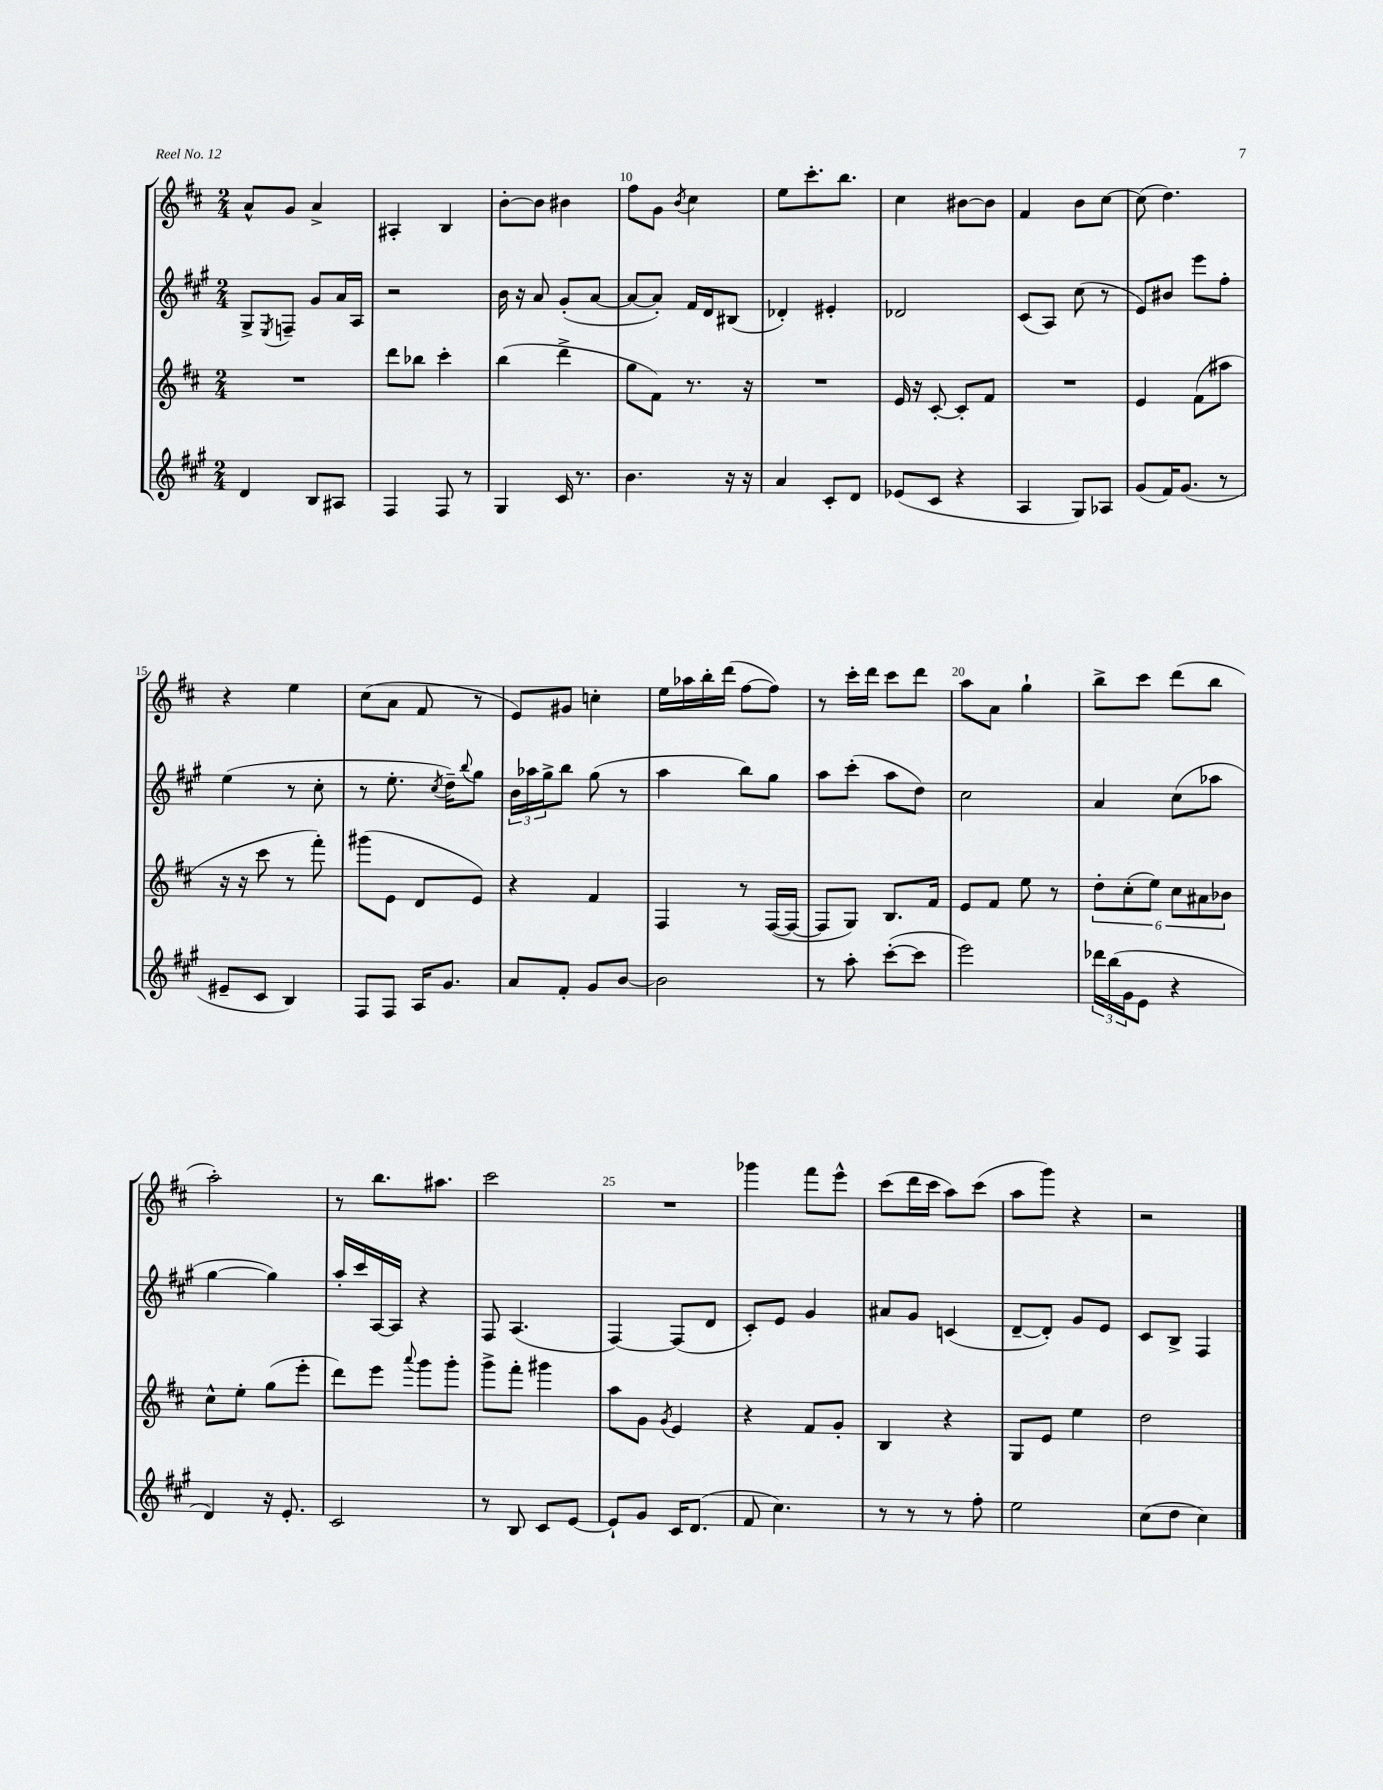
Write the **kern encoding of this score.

**kern	**kern	**kern	**kern
*staff4	*staff3	*staff2	*staff1
*clefG2	*clefG2	*clefG2	*clefG2
*k[f#c#g#]	*k[f#c#]	*k[f#c#g#]	*k[f#c#]
*M2/4	*M2/4	*M2/4	*M2/4
4d	2r	8G#^	8a^^
.	.	8qE	.
.	.	8F~	8g
8B	.	8g#	4a^
8A#	.	16a	.
.	.	16A	.
=	=	=	=
4F#	8ddd	2r	4A#'
.	8bb-	.	.
8F#	4ccc#'	.	4B
8r	.	.	.
=	=	=	=
4G#	(4bb	16b	[8b'
.	.	16r	.
.	.	8a	8b]
16c#	4ddd^	(8g#'	4b#
8.r	.	.	.
.	.	[8a	.
=	=	=	=
4.b	8gg	8a_	8ff#
.	8f#)	8a'])	8g
.	.	.	8qb
.	8.r	16f#	4cc#
.	.	16d	.
16r	.	(8B#	.
16r	16r	.	.
=	=	=	=
4a	2r	4d-')	8ee
.	.	.	8.ccc#'
8c#'	.	4e#'	.
.	.	.	8.bb
8d	.	.	.
=	=	=	=
(8e-	16e	2d-	4cc#
.	16r	.	.
8c#	[8c#'	.	.
4r	8c#']	.	[8b#
.	8f#	.	8b#]
=	=	=	=
4A	2r	(8c#	4f#
.	.	8A)	.
8G#)	.	(8cc#	8b
8A-	.	8r	[8cc#
=	=	=	=
(8g#	4e	8e)	(8cc#]
16f#)	.	8b#	4.dd)
(8.g#	.	.	.
.	(8f#	8eee	.
8r	8aa#	8ff#'	.
=	=	=	=
8e#~	16r	(4ee	4r
.	16r	.	.
8c#	8ccc#	.	.
4B)	8r	8r	4ee
.	8fff#')	8cc#'	.
=	=	=	=
8F#	(8ggg#	8r	(8cc#
8F#	8e	8.ee'	8a
16A	8d	.	8f#
.	.	8qcc#	.
8.g#	.	16dd~)	.
.	.	8qqbb	.
.	8e)	8gg#	8r
=	=	=	=
8a	4r	24b	8e)
.	.	24aa-	.
.	.	24gg#^	.
8f#'	.	8bb	8g#
8g#	4f#	(8gg#	4cc'
[8b	.	8r	.
=	=	=	=
2b]	4F#	4aa	16ee
.	.	.	16aa-
.	.	.	16bb'
.	.	.	(16ddd
.	8r	8bb)	[8ff#
.	([16F#	8gg#	8ff#])
.	16F#_	.	.
=	=	=	=
8r	8F#]	8aa	8r
8aa'	8G)	(8ccc#'	16ccc#'
.	.	.	16ddd
([8ccc#'	8.B	8aa	8ccc#
8ccc#]	.	8dd)	8ddd
.	16f#	.	.
=	=	=	=
2eee)	8e	2cc#	8aa
.	8f#	.	8a
.	8ee	.	4gg`
.	8r	.	.
=	=	=	=
24ddd-	12dd'	4a	8bb^
(24bb	.	.	.
24g#	(12cc#'	.	.
8e	.	.	8ccc#
.	12ee)	.	.
4r	12cc#	(8cc#	(8ddd
.	12a#	.	.
.	.	8aa-	8bb
.	12b-	.	.
=	=	=	=
4d)	8cc#^^	[4gg#	2aa')
.	8ee'	.	.
16r	(8gg	4gg#])	.
8.e'	.	.	.
.	8eee'	.	.
=	=	=	=
2c#	8ddd)	16aa'	8r
.	.	16ccc#	.
.	8eee	[16A	8.bb
.	.	16A]	.
.	8qqaaa	.	.
.	8ggg	4r	.
.	.	.	8.aa#
.	8ggg'	.	.
=	=	=	=
8r	8ggg^	8F#	2ccc#
8B	8fff#'	(4.A	.
8c#	4ggg#	.	.
[8e	.	.	.
=	=	=	=
8e`]	8aa	[4F#)	2r
8g#	8g	.	.
.	8qg	.	.
16c#	4e	(8F#]	.
(8.d	.	.	.
.	.	8d	.
=	=	=	=
8f#	4r	8c#')	4ggg-
4.cc#)	.	8e	.
.	8f#	4g#	8fff#
.	8g'	.	8eee^^
=	=	=	=
8r	4B	8a#	(8ccc#
8r	.	8g#	16ddd
.	.	.	16ccc#
8r	4r	(4c	8aa)
8ff#'	.	.	(8ccc#
=	=	=	=
2ee	8G	[8d~	8aa
.	8e	8d'])	8ggg)
.	4ee	8g#	4r
.	.	8e	.
=	=	=	=
(8cc#	2dd	8c#	2r
8dd	.	8B^	.
4cc#)	.	4F#	.
==	==	==	==
*-	*-	*-	*-
